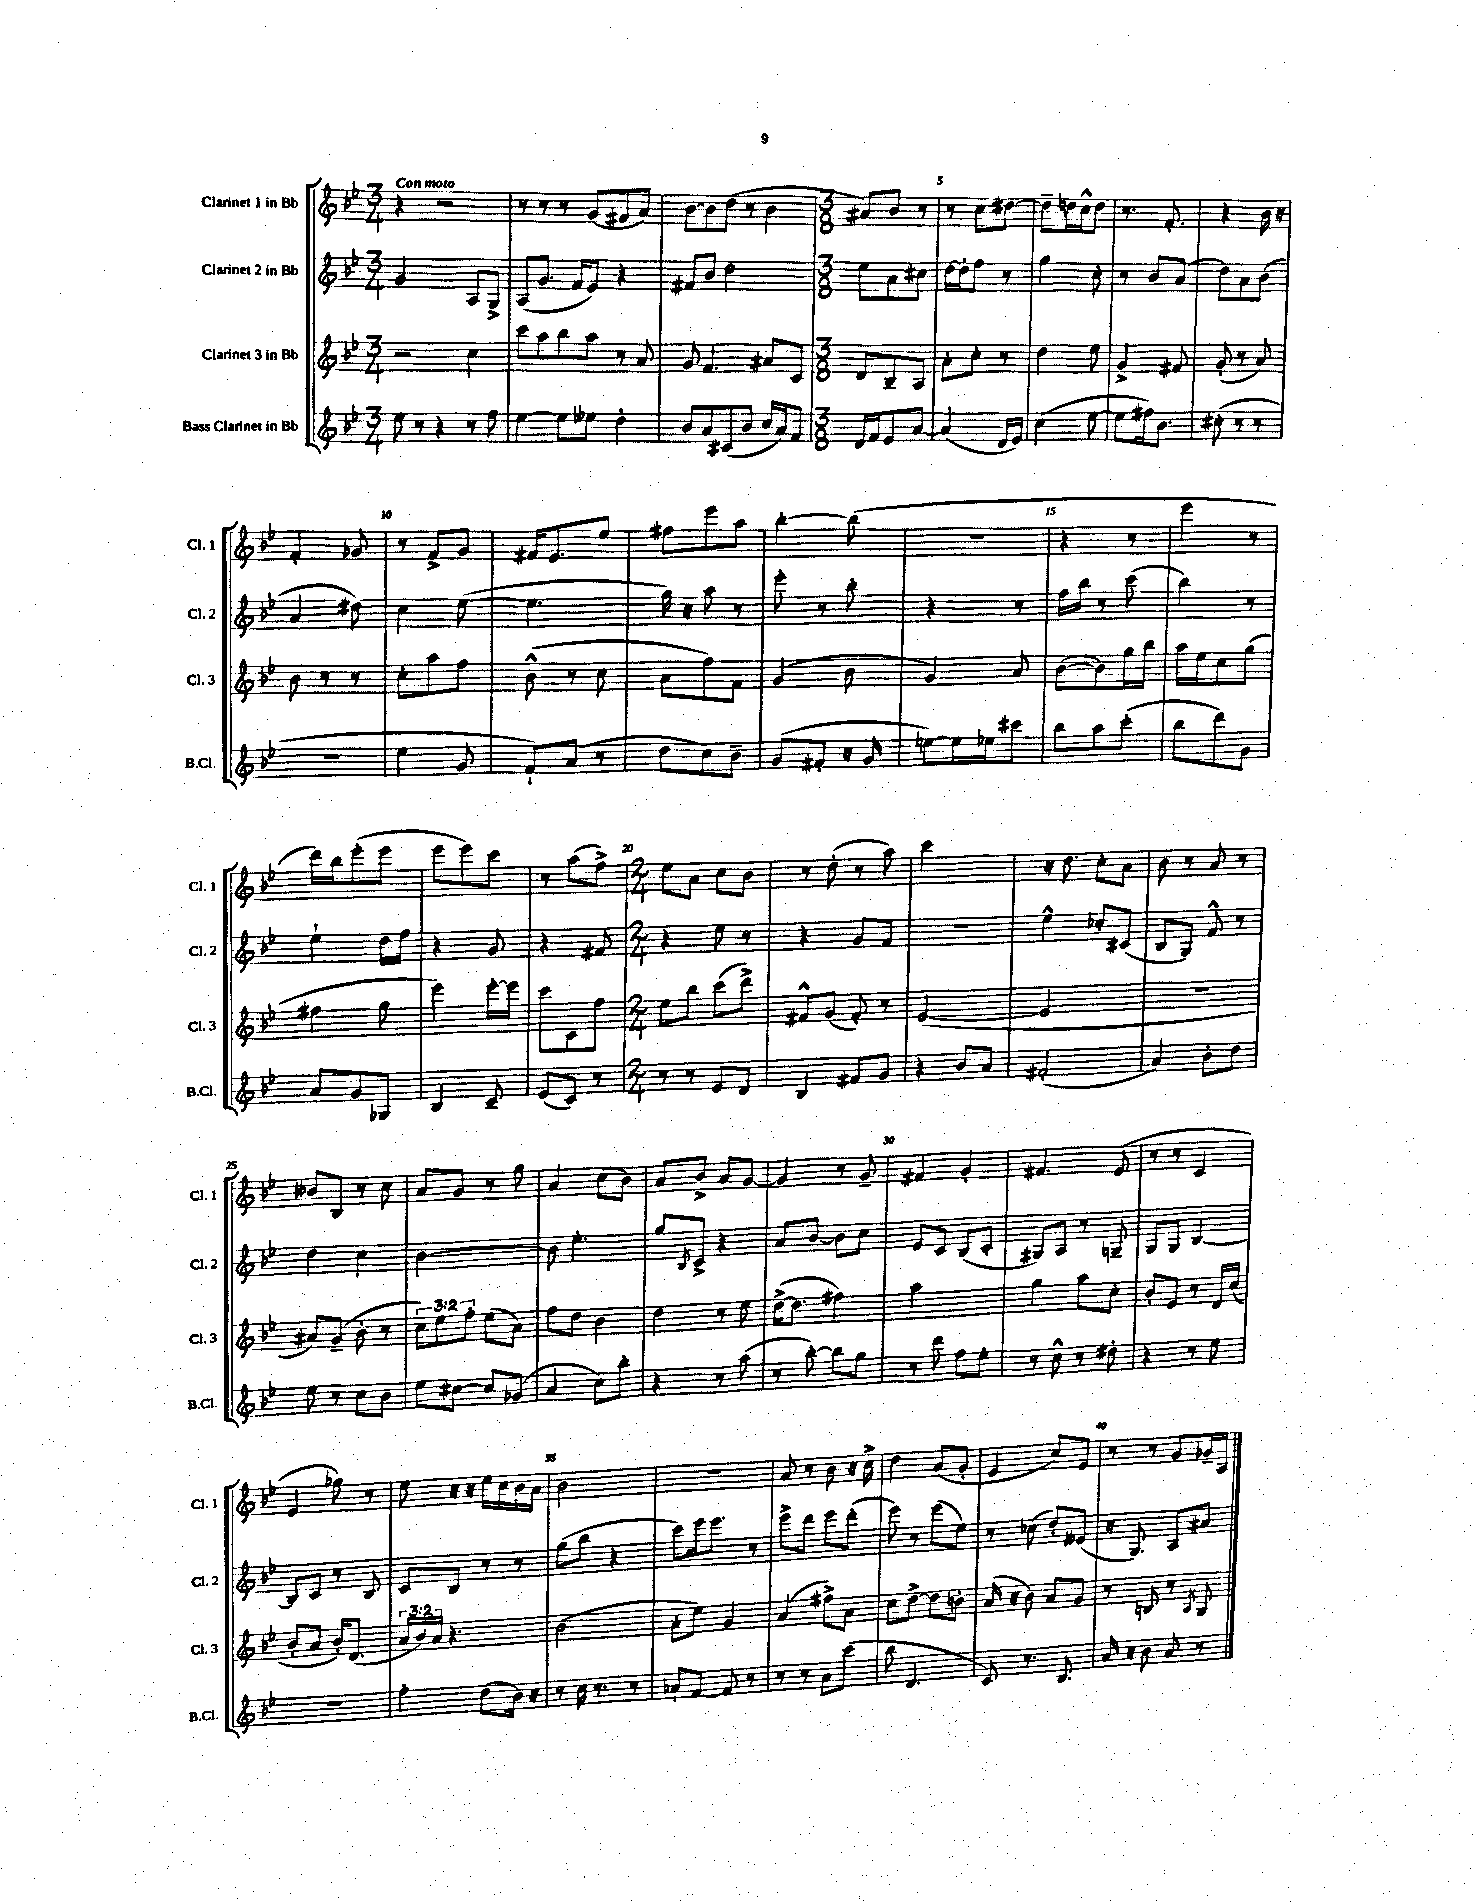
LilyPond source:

<<
\new StaffGroup <<
\new Staff = "s0" \with { instrumentName = "Clarinet 1 in Bb" shortInstrumentName = "Cl. 1" } {
    \clef treble \key bes \major \numericTimeSignature \time 3/4 \tempo "Con moto"
    r4 r2 |
    r8 r8 r8 g'8( fis'8 a'8) |
    bes'8~ bes'8 d''8( r8 bes'4 |
    \numericTimeSignature \time 3/8 ais'8) bes'8 r8 |
    r8 c''8 dis''8~ |
    dis''8-- d''16 c''16-^ d''8 |
    r8. f'8.-. |
    r4 bes'16 r16 |
    f'4-. ges'8 |
    r8 f'8-> g'8 |
    fis'16 ees'8. ees''8 |
    fis''8 ees'''8 a''8 |
    bes''4~-. bes''8( |
    R4. |
    r4 r8 |
    ees'''4 r8 |
    d'''16) bes''16 ees'''8-.( ees'''8 |
    ees'''8 ees'''8) c'''8 |
    r8 a''8( f''8->) |
    \numericTimeSignature \time 2/4 ees''8 a'8 c''8 bes'8 |
    r8 d''8-.( r8 a''8) |
    c'''2 |
    r16 d''8. c''8-. a'8 |
    bes'8 r8 a'8 r8 |
    beses'8 bes8 r8 c''8 |
    a'8 g'8 r8 g''8 |
    a'4 c''8( bes'8) |
    a'8 bes'8-> a'8 g'8~ |
    g'4 r8 g'8-- |
    fis'4 g'4-. |
    fis'4. ees'8( |
    r8 r8 c'4 |
    ees'4 ges''8) r8 |
    ees''8 r16 r16 ees''16 c''16 bes'16 a'16 |
    bes'2 |
    r2 |
    a'8 r8 bes'8 r16 c''16-> |
    d''4 a'8( g'8-. |
    ees'4 c''8) ees'8 |
    r8 r8 g'8 ges'16-- a16 \bar "|." |
}
\new Staff = "s1" \with { instrumentName = "Clarinet 2 in Bb" shortInstrumentName = "Cl. 2" } {
    \clef treble \key bes \major \numericTimeSignature \time 3/4
    g'2 a8 g8-> |
    a8( g'8. f'16 ees'8) r4 |
    fis'8 bes'8 d''2 |
    \numericTimeSignature \time 3/8 ees''8 a'8 cis''8 |
    d''16~ d''16-. f''8 r8 |
    g''4 c''8-. |
    r8 bes'8 a'8( |
    d''8) a'8 bes'8( |
    a'4 dis''8) |
    c''4 ees''8~( |
    ees''4. |
    g''16) r16 a''8 r8 |
    ees'''8-. r8 bes''8-. |
    r4 r8 |
    f''16 bes''16 r8 c'''8( |
    bes''4) r8 |
    ees''4-! d''16 f''16 |
    r4 g'8 |
    r4 fis'8 |
    \numericTimeSignature \time 2/4 r4 ees''8 r8 |
    r4 g'8 f'8 |
    R2 |
    ees''4-^ ces''8-. cis'8( |
    bes8 g8) f'8-^ r8 |
    d''4 c''4 |
    bes'2~ |
    bes'8 ees''4.-. |
    g''8 \acciaccatura { bes8 } c'8-> r4 |
    a'8 bes'8~ bes'8 c''8 |
    ees'8 c'8 bes8( c'8-. |
    gis8) a8 r8 g8-- |
    g8 g8 bes4~ |
    bes8 c'8 r8 bes8 |
    c'8 bes8 r8 r8 |
    g''8( bes''8 r4 |
    c'''8) ees'''16 ees'''8. r8 |
    ees'''8-> d'''8 ees'''8 d'''8-.( |
    ees'''8) r8 ees'''8( ees''8) |
    r8 ces''8( d''8-.) eeses'8( |
    r16 g8.) a8 ais'8 \bar "|." |
}
\new Staff = "s2" \with { instrumentName = "Clarinet 3 in Bb" shortInstrumentName = "Cl. 3" } {
    \clef treble \key bes \major \numericTimeSignature \time 3/4 \override Staff.TupletNumber.text = #tuplet-number::calc-fraction-text
    r2 c''4 |
    c'''8 a''8 bes''8 a''8 r8 a'8 |
    g'8 f'4. ais'8 c'8 |
    \numericTimeSignature \time 3/8 d'8 bes8-- a8 |
    a'8-. c''8-. r8 |
    d''4 ees''8 |
    g'4-> fis'8 |
    g'8-.( r8 a'8) |
    bes'8 r8 r8 |
    c''8-. a''8 f''8 |
    bes'8-^( r8 c''8 |
    a'8 f''8) f'8 |
    g'4( bes'8 |
    g'4) a'8 |
    bes'8~( bes'8) g''16 bes''16 |
    a''16 ees''16 c''8 g''8( |
    fis''4 g''8 |
    ees'''4) ees'''16~-. ees'''16 |
    c'''8 c'8 f''8 |
    \numericTimeSignature \time 2/4 ees''8 bes''8 c'''8( d'''8->) |
    fis'8-^ g'8( fis'8-.) r8 |
    ees'2~( |
    ees'2 |
    R2 |
    ais'8) g'8--( bes'8-. r8 |
    \tuplet 3/2 { c''8) ees''8 f''8-. } ees''8( a'8) |
    f''8 d''8 bes'4 |
    d''4 r8 ees''8 |
    d''16~->( d''8. fis''4) |
    a''2 |
    g''4 a''8 c''8-. |
    bes'8-. ees'8 r8 d'16 c''16( |
    bes'8-. a'8 bes'16-.) d'8.( |
    \tuplet 3/2 { a'16 bes'16) a'16 } r4. |
    bes'2( |
    a'8-. ees''8) g'4 |
    a'4( fis''8->) a'8 |
    c''8 d''8~-> d''8 b'8-. |
    a'16( r16 bes'8) a'8 g'8 |
    r8 b8 r8 \acciaccatura { a8 } g8 \bar "|." |
}
\new Staff = "s3" \with { instrumentName = "Bass Clarinet in Bb" shortInstrumentName = "B.Cl." } {
    \clef treble \key bes \major \numericTimeSignature \time 3/4
    ees''8 r8 r4 r8 f''8 |
    ees''4~ ees''8 eeses''8 d''4-. |
    bes'8 a'8 cis'8( bes'8 c''16 a'16) f'8 |
    \numericTimeSignature \time 3/8 d'16 f'16 ees'8 a'8~ |
    a'4( d'16 ees'16) |
    c''4( ees''8~ |
    ees''8 fis''16) bes'8. |
    cis''8-.( r8 r8 |
    R4. |
    ees''4 g'8 |
    f'8-!) a'8( r8 |
    d''8 c''8) bes'8-- |
    g'8( fis'8-. r16 g'16 |
    e''8~) e''16 ees''16 cis'''8 |
    bes''8 a''8 c'''8-.( |
    bes''8 d'''8) g'8 |
    a'8 g'8 ges8 |
    bes4 c'8-- |
    ees'8( c'8) r8 |
    \numericTimeSignature \time 2/4 r8 r8 ees'8 d'8 |
    bes4 fis'8 g'8 |
    r4 bes'8 a'8 |
    fis'2-.( |
    a'4) bes'8-. d''8 |
    ees''8 r8 c''8 bes'8 |
    ees''8 cis''8~ cis''8 ges'8( |
    a'4 c''8) bes''8-. |
    r4 r8 a''8( |
    r8 bes''8~-.) bes''8 g''8 |
    r8 d'''8 f''8 ees''8-. |
    r8 c''8-^ r8 dis''8-. |
    r4 r8 ees''8 |
    R2 |
    f''4-. d''8( bes'16) r16 |
    r8 c''16 r8. r8 |
    aes'8-! f'8~ f'8 r8 |
    r8 r8 a'8 c'''8( |
    bes''8 d'4. |
    c'8) r8. bes8. |
    a'16 r16 bes'8 a'8 r8 \bar "|." |
}
>>
>>
\layout { \context { \Score \override BarNumber.break-visibility = ##(#f #t #t) barNumberVisibility = #(every-nth-bar-number-visible 5) } }
